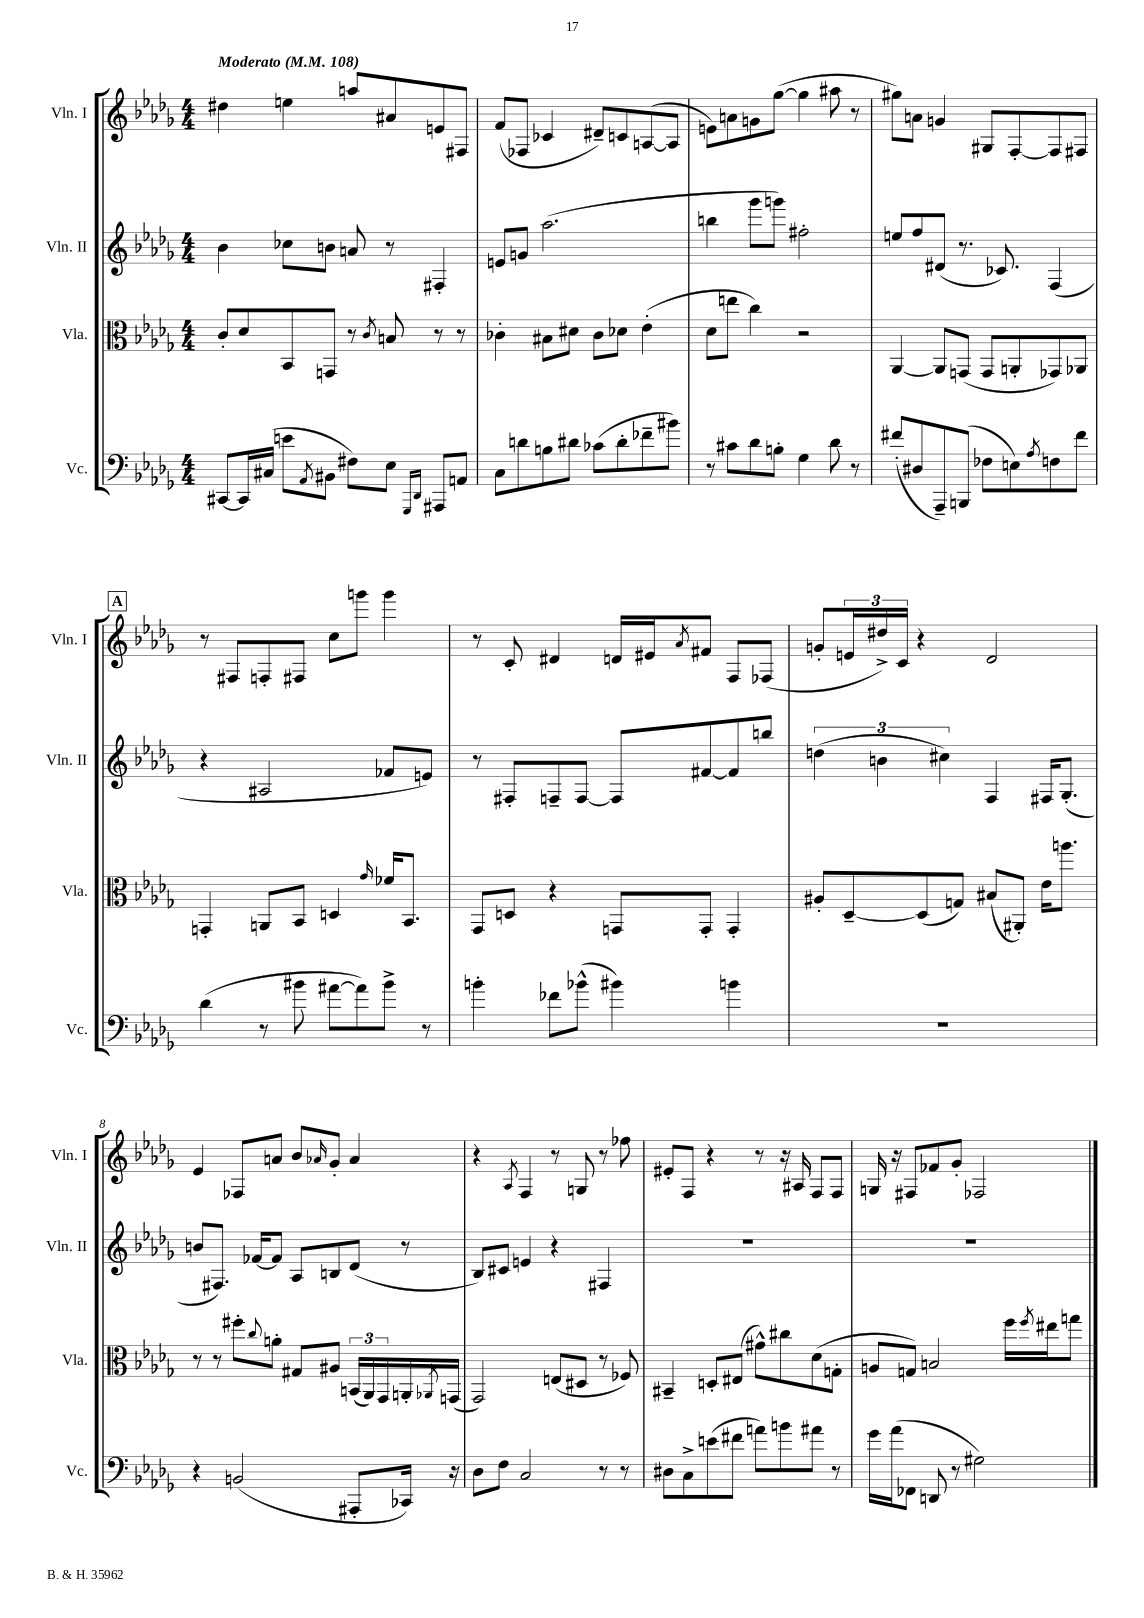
<<
\new StaffGroup <<
\new Staff = "s0" \with { instrumentName = "Vln. I" shortInstrumentName = "Vln. I" } {
    \clef treble \key des \major \numericTimeSignature \time 4/4 \tempo "Moderato" 4 = 108
    dis''4 e''4 a''8 ais'8 e'8 fis8 |
    f'8( fes8 ces'4 dis'8--) c'8 a8~( a8 |
    e'8) a'8 g'8 ges''8~( ges''4 ais''8 r8 |
    gis''8) a'8 g'4 gis8 f8~-. f8 fis8 |
    \mark \markup { \box "A" } r8 fis8 f8-. fis8 c''8 g'''8 g'''4 |
    r8 c'8-. dis'4 d'16 eis'16 \acciaccatura { aes'8 } fis'8 f8 fes8( |
    g'8-. \tuplet 3/2 { e'16 dis''16->) c'16 } r4 des'2 |
    ees'4 fes8 a'8 bes'8 \grace { aes'16 } ges'8-. aes'4 |
    r4 \acciaccatura { aes8 } f4 r8 g8 r8 fes''8 |
    eis'8-. f8 r4 r8 r16 ais16 f8 f8 |
    g16 r16 fis8 fes'8 ges'8-. fes2 \bar "|." |
}
\new Staff = "s1" \with { instrumentName = "Vln. II" shortInstrumentName = "Vln. II" } {
    \clef treble \key des \major \numericTimeSignature \time 4/4
    bes'4 ces''8 b'8 a'8 r8 fis4-. |
    e'8 g'8 aes''2.( |
    b''4 ges'''8 g'''8) fis''2-. |
    e''8 f''8 dis'8( r8. ces'8.) f4( |
    \mark \markup { \box "A" } r4 ais2 fes'8 e'8) |
    r8 fis8-. f8-- f8~ f8 fis'8~ fis'8 b''8 |
    \tuplet 3/2 { d''4( b'4 cis''4) } f4 fis16 ges8.-.( |
    b'8 fis8.) fes'16~ fes'8 aes8 b8 des'8( r8 |
    bes8) cis'8 e'4 r4 fis4 |
    R1 |
    R1 \bar "|." |
}
\new Staff = "s2" \with { instrumentName = "Vla." shortInstrumentName = "Vla." } {
    \clef alto \key des \major \numericTimeSignature \time 4/4
    c'8-. des'8 bes,8 g,8 r8 \acciaccatura { c'8 } b8 r8 r8 |
    ces'4-. bis8 dis'8 ces'8 des'8 ees'4-.( |
    des'8 e''8 c''4) r2 |
    aes,4~ aes,8 g,8( g,8 a,8-. ges,8) aes,8 |
    \mark \markup { \box "A" } g,4-. a,8 bes,8 d4 \grace { ges'16 } fes'16 bes,8. |
    ges,8 d8 r4 g,8 g,8-. g,4-. |
    ais8-. des8~-- des8( g8) bis8( ais,8-.) ees'16 a''8. |
    r8 r8 fis''8-. \appoggiatura { c''8 } a'8-. gis8 ais8 \tuplet 3/2 { b,16( aes,16) ges,16 } a,16-. \acciaccatura { aes,8 } g,16( |
    ges,2) e8( dis8 r8 fes8) |
    bis,4-- d8-. eis8( gis'8-^) cis''8 des'8( g8-. |
    a8 g8) b2 f''16 \acciaccatura { f''8 } eis''16 g''8 \bar "|." |
}
\new Staff = "s3" \with { instrumentName = "Vc." shortInstrumentName = "Vc." } {
    \clef bass \key des \major \numericTimeSignature \time 4/4
    cis,8~ cis,16 cis16( e'8 \acciaccatura { aes,8 } bis,8 fis8) ees8 \grace { ges,,16 des,16 } ais,,8 a,8 |
    c8 d'8 b8 dis'8 ces'8( dis'8-. fes'8-- bis'8) |
    r8 cis'8 des'8 b8-. ges4 des'8 r8 |
    fis'8-.( dis8 aes,,8--) b,,8( fes8 e8) \acciaccatura { aes8 } f8 fis'8 |
    \mark \markup { \box "A" } des'4( r8 bis'8 ais'8~ ais'8) bis'8-> r8 |
    b'4-. fes'8 bes'8-^( bis'4) b'4 |
    R1 |
    r4 b,2( ais,,8-. ces,16) r16 |
    des8 f8 c2 r8 r8 |
    dis8 c8-> e'8( fis'8 a'8) b'8 ais'8 r8 |
    ges'16 aes'16( fes,8 d,8 r8 gis2) \bar "|." |
}
>>
>>
